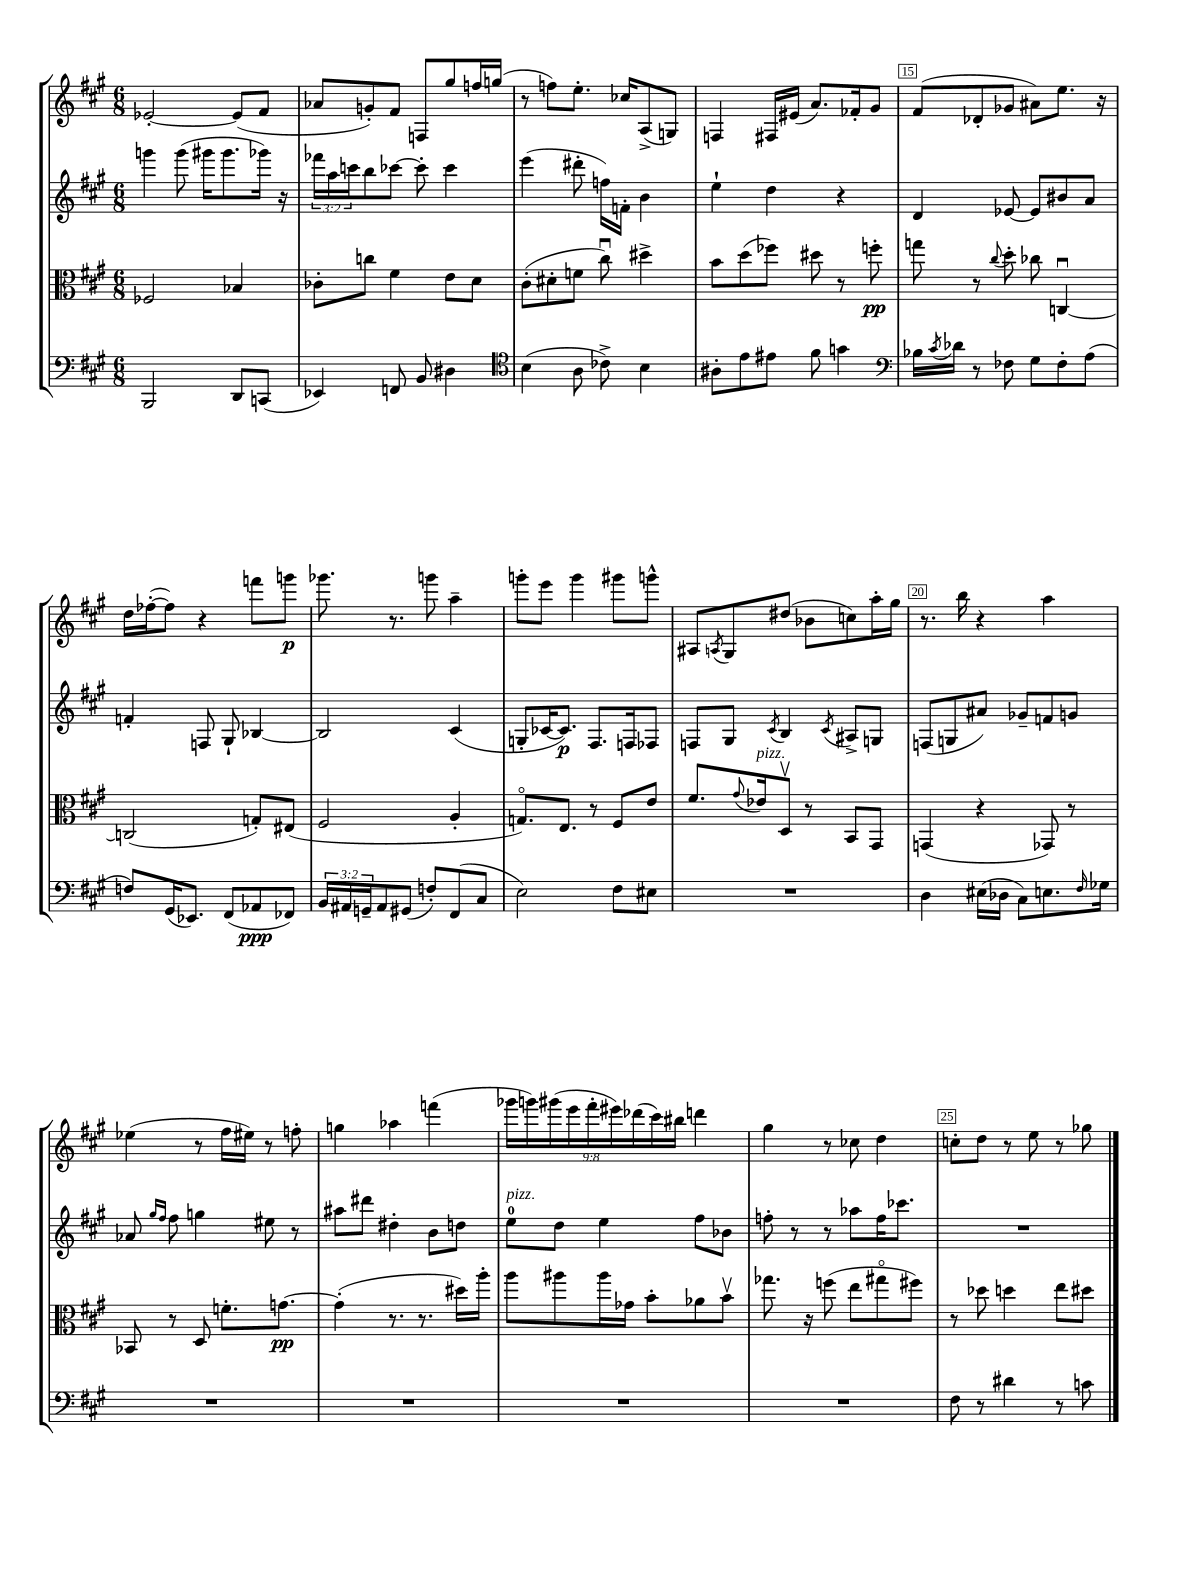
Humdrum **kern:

**kern	**kern	**kern	**kern
*staff4	*staff3	*staff2	*staff1
*clefF4	*clefC3	*clefG2	*clefG2
*k[f#c#g#]	*k[f#c#g#]	*k[f#c#g#]	*k[f#c#g#]
*M6/8	*M6/8	*M6/8	*M6/8
2BBB	2F-	4ggg	[2e-'
.	.	(8ggg	.
.	.	16ggg#	.
.	.	8.ggg#	.
8DD	4B-	.	(8e-]
(8CC	.	16ggg-)	8f#
.	.	16r	.
=	=	=	=
4EE-)	8c-'	24fff-	8a-
.	.	24aa	.
.	.	24ccc	.
.	8cc	8bb	8g')
8FF	4f#	[8ccc-	8f#
8BB	.	8ccc-']	8F
4D#	8e	4ccc-	8gg#
.	8d	.	16ff
.	.	.	(16gg
=	=	=	=
*clefC4	*	*	*
(4B	(8c#'	(4eee	8r
.	8d#'	.	8ff)
8A	8f	8ddd#'	8.ee'
8c-^)	8cc#u)	16ff)	.
.	.	16f'	16cc-
4B	4dd#^	4b	(8A^
.	.	.	8G)
=	=	=	=
8A#'	8b	4ee`	4F
8e	(8dd	.	.
8e#	8ff-)	4dd	16F#
.	.	.	(16e#
8f#	8dd#	.	8.a)
4g	8r	4r	.
.	.	.	16f-'
.	8ff'	.	8g#
=	=	=	=
*clefF4	*	*	*
16B-	8gg	4d	(8f#
8qc#	.	.	.
16d-	.	.	.
8r	8r	.	8d-'
.	8qqcc#	.	.
8F-	8dd'	[8e-	8g-
8G#	8cc-	8e-]	8a#)
8F-'	[4Cu	8b#	8.ee
(8A	.	8a	.
.	.	.	16r
=	=	=	=
8F)	(2C]	4f'	16dd
.	.	.	([16ff-'
(16GG#	.	.	8ff-])
8.EE-)	.	.	.
.	.	8F	4r
(8FF#	.	8G#`	.
8AA-	8G')	[4B-	8fff
8FF-)	(8E#	.	8ggg
=	=	=	=
24BB	2F#	2B-]	8.ggg-
24AA#	.	.	.
24GG~	.	.	.
8AA#	.	.	.
.	.	.	8.r
(8GG#	.	.	.
8F')	.	.	8ggg
(8FF#	4A'	(4c#	4aa~
8C#	.	.	.
=	=	=	=
2E)	8.Go)	8G'	8ggg'
.	.	[16c-	8eee
.	8.E	8.c-])	.
.	.	.	4ggg
.	8r	8.F#	.
8F#	8F#	.	8ggg#
.	.	16F	.
8E#	8e	8F-	8ggg^^
=	=	=	=
2.r	8.f#	8F	8A#
.	.	.	8qA
.	.	8G#	8G#
.	8qqg#	.	.
.	16e-	.	.
.	.	8qc#	.
.	8Dv	4B	(8dd#
.	8r	.	8b-
.	.	8qc#	.
.	8BB	8A#^	8cc)
.	8GG#	8G	16aa'
.	.	.	16gg#
=	=	=	=
4D	(4GG	(8F	8.r
.	.	8G	.
.	.	.	16bb
(16E#	4r	8a#)	4r
16D-	.	.	.
8C#)	.	8g-~	.
8.E	8GG-)	8f	4aa
.	8r	8g	.
16qqF#	.	.	.
16G-	.	.	.
=	=	=	=
2.r	8BB-	8a-	(4ee-
.	.	16qqgg#	.
.	.	16qqff#	.
.	8r	8ff#	.
.	8D	4gg	8r
.	8.f'	.	16ff#
.	.	.	16ee#)
.	.	8ee#	8r
.	[8.g	.	.
.	.	8r	8ff'
=	=	=	=
2.r	(4g']	8aa#	4gg
.	.	8ddd#	.
.	8.r	4dd#'	4aa-
.	8.r	.	.
.	.	8b	(4fff
.	16dd#)	8dd	.
.	16aa'	.	.
=	=	=	=
2.r	8aa	8ee	18ggg-
.	.	.	18ggg)
.	.	.	(18ggg#
.	8aa#	8dd	.
.	.	.	18eee
.	.	.	18fff#'
.	16aa#	4ee	.
.	.	.	18eee#)
.	16g-	.	.
.	.	.	(18ddd-
.	8b'	.	.
.	.	.	18ccc#)
.	.	.	18bb#
.	8a-	8ff#	4ddd
.	8bv	8b-	.
=	=	=	=
2.r	8.gg-	8ff'	4gg#
.	.	8r	.
.	16r	.	.
.	(8ff	8r	8r
.	8ee	8aa-	8cc-
.	8gg#o	16ff	4dd
.	.	8.ccc-	.
.	8ff#)	.	.
=	=	=	=
8F#	8r	2.r	8cc'
8r	8dd-	.	8dd
4d#	4dd	.	8r
.	.	.	8ee
8r	8ee	.	8r
8c	8dd#	.	8gg-
==	==	==	==
*-	*-	*-	*-
